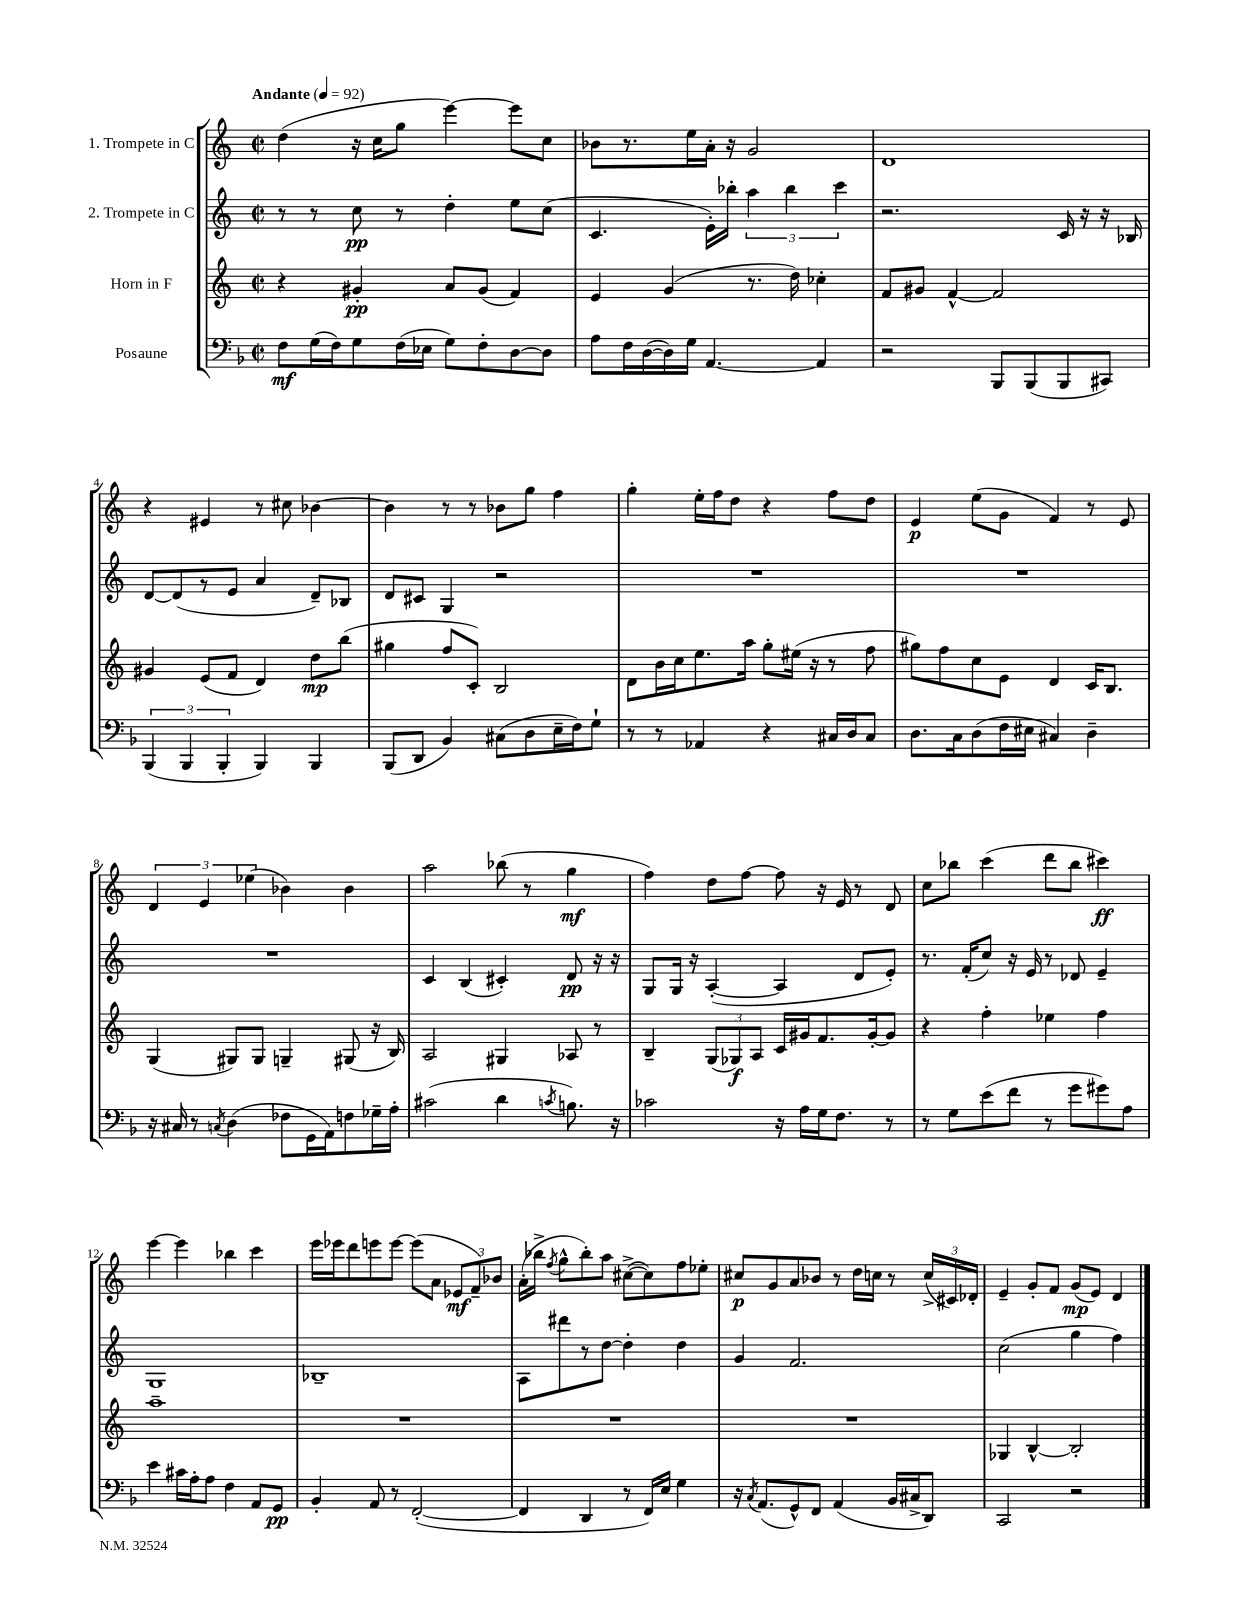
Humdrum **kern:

**kern	**dynam	**kern	**dynam	**kern	**dynam	**kern	**dynam
*part4	*part4	*part3	*part3	*part2	*part2	*part1	*part1
*staff4	*staff4	*staff3	*staff3	*staff2	*staff2	*staff1	*staff1
*I"Posaune	*	*I"Horn in F	*	*I"2. Trompete in C	*	*I"1. Trompete in C	*
*clefF4	*	*clefG2	*	*clefG2	*	*clefG2	*
*k[b-]	*	*k[]	*	*k[]	*	*k[]	*
*M2/2	*	*M2/2	*	*M2/2	*	*M2/2	*
*met(c|)	*	*met(c|)	*	*met(c|)	*	*met(c|)	*
*MM92	*	*MM92	*	*MM92	*	*MM92	*
=1	=1	=1	=1	=1	=1	=1	=1
!	!	!	!	!	!	!LO:TX:a:B:t=Andante	!
8F\L	mf	4r	.	8r	.	(4dd\	.
(16G\L	.	.	.	8r	.	.	.
16F\J)	.	.	.	.	.	.	.
8G\	.	4g#X'/	pp	8cc\	pp	16r	.
.	.	.	.	.	.	16cc\KL	.
(16F\L	.	.	.	8r	.	8gg\J	.
16E-X\JJ	.	.	.	.	.	.	.
8G\L)	.	8a/L	.	4dd'\	.	[4eee\)	.
8F'\	.	(8g#/J	.	.	.	.	.
[8D\	.	4f/)	.	8ee\L	.	8eee\L]	.
8D\J]	.	.	.	(8cc\J	.	8cc\J	.
=2	=2	=2	=2	=2	=2	=2	=2
8A\L	.	4e/	.	4.c/	.	8b-X\L	.
16F\L	.	.	.	.	.	8.r	.
([16D\	.	.	.	.	.	.	.
16D\])	.	(4g/	.	.	.	.	.
16G\JJ	.	.	.	.	.	16ee\L	.
[4.AA/	.	.	.	16e'\LL)	.	16a'\JJ	.
.	.	.	.	16bb-X'\JJ	.	16r	.
.	.	8.r	.	6aa\	.	2g/	.
.	.	.	.	6bb-\	.	.	.
.	.	16dd\)	.	.	.	.	.
4AA/]	.	4cc-X'\	.	.	.	.	.
.	.	.	.	6ccc\	.	.	.
=3	=3	=3	=3	=3	=3	=3	=3
2r	.	8f/L	.	2.r	.	1d	.
.	.	8g#X/J	.	.	.	.	.
.	.	[4f^^/	.	.	.	.	.
8BBB-/L	.	2f/]	.	.	.	.	.
(8BBB-/	.	.	.	.	.	.	.
8BBB-/	.	.	.	16c/	.	.	.
.	.	.	.	16r	.	.	.
8CC#X/J)	.	.	.	16r	.	.	.
.	.	.	.	16B-X/	.	.	.
!!LO:LB:g=z
=4	=4	=4	=4	=4	=4	=4	=4
(6BBB-/	.	4g#X/	.	[8d/L	.	4r	.
.	.	.	.	(8d/]	.	.	.
6BBB-/	.	.	.	.	.	.	.
.	.	(8e/L	.	8r	.	4e#X/	.
6BBB-'/	.	.	.	.	.	.	.
.	.	8f/J	.	8e/J	.	.	.
4BBB-/)	.	4d/)	.	4a/	.	8r	.
.	.	.	.	.	.	8cc#X\	.
4BBB-/	.	8dd\L	mp	8d~/L)	.	[4b-X\	.
.	.	(8bb\J	.	8B-X/J	.	.	.
=5	=5	=5	=5	=5	=5	=5	=5
(8BBB-/L	.	4gg#X\	.	8d/L	.	4b-\]	.
8DD/J	.	.	.	8c#X/J	.	.	.
4BB-/)	.	8ff/L	.	4G/	.	8r	.
.	.	8c'/J)	.	.	.	8r	.
(8C#X\L	.	2B/	.	2r	.	8b-X\L	.
8D\	.	.	.	.	.	8gg\J	.
16E~\L	.	.	.	.	.	4ff\	.
16F\J)	.	.	.	.	.	.	.
8G`\J	.	.	.	.	.	.	.
=6	=6	=6	=6	=6	=6	=6	=6
8r	.	8d\L	.	1r	.	4gg'\	.
8r	.	16b\L	.	.	.	.	.
.	.	16cc\J	.	.	.	.	.
4AA-X/	.	8.ee\	.	.	.	16ee'\LL	.
.	.	.	.	.	.	16ff\J	.
.	.	.	.	.	.	8dd\J	.
.	.	16aa\Jk	.	.	.	.	.
4r	.	8gg'\L	.	.	.	4r	.
.	.	(16ee#X\Jk	.	.	.	.	.
.	.	16r	.	.	.	.	.
16C#X/LL	.	8r	.	.	.	8ff\L	.
16D/J	.	.	.	.	.	.	.
8C#/J	.	8ff\	.	.	.	8dd\J	.
=7	=7	=7	=7	=7	=7	=7	=7
8.D\L	.	8gg#X\L)	.	1r	.	4e/	p
.	.	8ff\	.	.	.	.	.
16C\k	.	.	.	.	.	.	.
(8D\	.	8cc\	.	.	.	(8ee\L	.
16F\L	.	8e\J	.	.	.	8g\J	.
16E#X\JJ	.	.	.	.	.	.	.
4C#X/)	.	4d/	.	.	.	4f/)	.
4D~\	.	16c/KL	.	.	.	8r	.
.	.	8.B/J	.	.	.	.	.
.	.	.	.	.	.	8e/	.
!!LO:LB:g=z
=8	=8	=8	=8	=8	=8	=8	=8
16r	.	(4G/	.	1r	.	6d/	.
16C#X/	.	.	.	.	.	.	.
8r	.	.	.	.	.	.	.
.	.	.	.	.	.	6e/	.
8qCn/	.	.	.	.	.	.	.
(4D\	.	8G#X/L)	.	.	.	.	.
.	.	.	.	.	.	(6ee-X\	.
.	.	8G#/J	.	.	.	.	.
8F-X\L	.	4Gn~/	.	.	.	4b-X\)	.
16GG\L	.	.	.	.	.	.	.
16AA\J)	.	.	.	.	.	.	.
8Fn\	.	(8G#X/	.	.	.	4b-\	.
16G-X~\L	.	16r	.	.	.	.	.
16A'\JJ	.	16B/)	.	.	.	.	.
=9	=9	=9	=9	=9	=9	=9	=9
(2c#X\	.	2A/	.	4c/	.	2aa\	.
.	.	.	.	(4B/	.	.	.
4d\	.	4G#X/	.	4c#X'/)	.	(8bb-X\	.
.	.	.	.	.	.	8r	.
8qcn/	.	.	.	.	.	.	.
8.Bn\)	.	8A-X/	.	8d/	pp	4gg\	mf
.	.	8r	.	16r	.	.	.
16r	.	.	.	16r	.	.	.
=10	=10	=10	=10	=10	=10	=10	=10
2c-X\	.	4B~/	.	8G/L	.	4ff\)	.
.	.	.	.	16G/Jk	.	.	.
.	.	.	.	16r	.	.	.
.	.	(12G/L	.	([4A'/	.	8dd\L	.
.	.	12G-X/)	f	.	.	.	.
.	.	.	.	.	.	[8ff\J	.
.	.	12A/J	.	.	.	.	.
16r	.	16c/LL	.	4A/]	.	8ff\]	.
16A\LL	.	16g#X/J	.	.	.	.	.
16G\J	.	8.f/	.	.	.	16r	.
8.F\J	.	.	.	.	.	16e/	.
.	.	.	.	8d/L	.	8r	.
.	.	[16g#'/k	.	.	.	.	.
8r	.	8g#/J]	.	8e'/J)	.	8d/	.
=11	=11	=11	=11	=11	=11	=11	=11
8r	.	4r	.	8.r	.	8cc\L	.
8G\L	.	.	.	.	.	8bb-X\J	.
.	.	.	.	(16f'/KL	.	.	.
(8e\	.	4ff'\	.	8cc/J)	.	(4ccc\	.
8f\J	.	.	.	16r	.	.	.
.	.	.	.	16e/	.	.	.
8r	.	4ee-X\	.	8r	.	8ddd\L	.
8g\L	.	.	.	8d-X/	.	8bb-\J	.
8g#X\)	.	4ff\	.	4e~/	.	4ccc#X\)	ff
8A\J	.	.	.	.	.	.	.
!!LO:LB:g=z
=12	=12	=12	=12	=12	=12	=12	=12
4e\	.	1aa~	.	1G	.	[4eee\	.
16c#X\LL	.	.	.	.	.	4eee\]	.
16A'\J	.	.	.	.	.	.	.
8A\J	.	.	.	.	.	.	.
4F\	.	.	.	.	.	4bb-X\	.
8AA/L	.	.	.	.	.	4ccc\	.
8GG/J	pp	.	.	.	.	.	.
=13	=13	=13	=13	=13	=13	=13	=13
4BB-'/	.	1r	.	1B-X~	.	16eee\LL	.
.	.	.	.	.	.	16eee-X\J	.
.	.	.	.	.	.	8ddd\	.
8AA/	.	.	.	.	.	8eeen\	.
8r	.	.	.	.	.	[8eee\J	.
([2FF'/	.	.	.	.	.	(8eee\L]	.
.	.	.	.	.	.	8a\J	.
.	.	.	.	.	.	12e-X/L	mf
.	.	.	.	.	.	12f~/)	.
.	.	.	.	.	.	12b-X/J	.
=14	=14	=14	=14	=14	=14	=14	=14
4FF/]	.	1r	.	8A\L	.	(16a'\LL	.
.	.	.	.	.	.	16bb-X^\JJ	.
.	.	.	.	.	.	8qff/	.
.	.	.	.	8ddd#X\	.	8gg^^\L	.
4DD/	.	.	.	8r	.	8bb-'\)	.
.	.	.	.	[8dd\J	.	8aa\J	.
8r	.	.	.	4dd'\]	.	([8cc#X^\L	.
16FF/LL)	.	.	.	.	.	8cc#\])	.
16E/JJ	.	.	.	.	.	.	.
4G\	.	.	.	4dd\	.	8ff\	.
.	.	.	.	.	.	8ee-X'\J	.
=15	=15	=15	=15	=15	=15	=15	=15
16r	.	1r	.	4g/	.	8cc#X/L	p
8qC/	.	.	.	.	.	.	.
(8.AA/L	.	.	.	.	.	.	.
.	.	.	.	.	.	8g/	.
8GG^^/)	.	.	.	2.f/	.	8a/	.
8FF/J	.	.	.	.	.	8b-X/J	.
(4AA/	.	.	.	.	.	8r	.
.	.	.	.	.	.	16dd\LL	.
.	.	.	.	.	.	16ccn\JJ	.
16BB-/LL	.	.	.	.	.	8r	.
16C#X^/J	.	.	.	.	.	.	.
8DD/J)	.	.	.	.	.	(24cc^/LL	.
.	.	.	.	.	.	24c#X/)	.
.	.	.	.	.	.	24d-X'/JJ	.
=16	=16	=16	=16	=16	=16	=16	=16
2CC/	.	4G-X/	.	(2cc\	.	4e~/	.
.	.	[4B^^/	.	.	.	8g'/L	.
.	.	.	.	.	.	8f/J	.
2r	.	2B'/]	.	4gg\	.	(8g/L	mp
.	.	.	.	.	.	8e/J)	.
.	.	.	.	4ff\)	.	4d/	.
==	==	==	==	==	==	==	==
*-	*-	*-	*-	*-	*-	*-	*-
